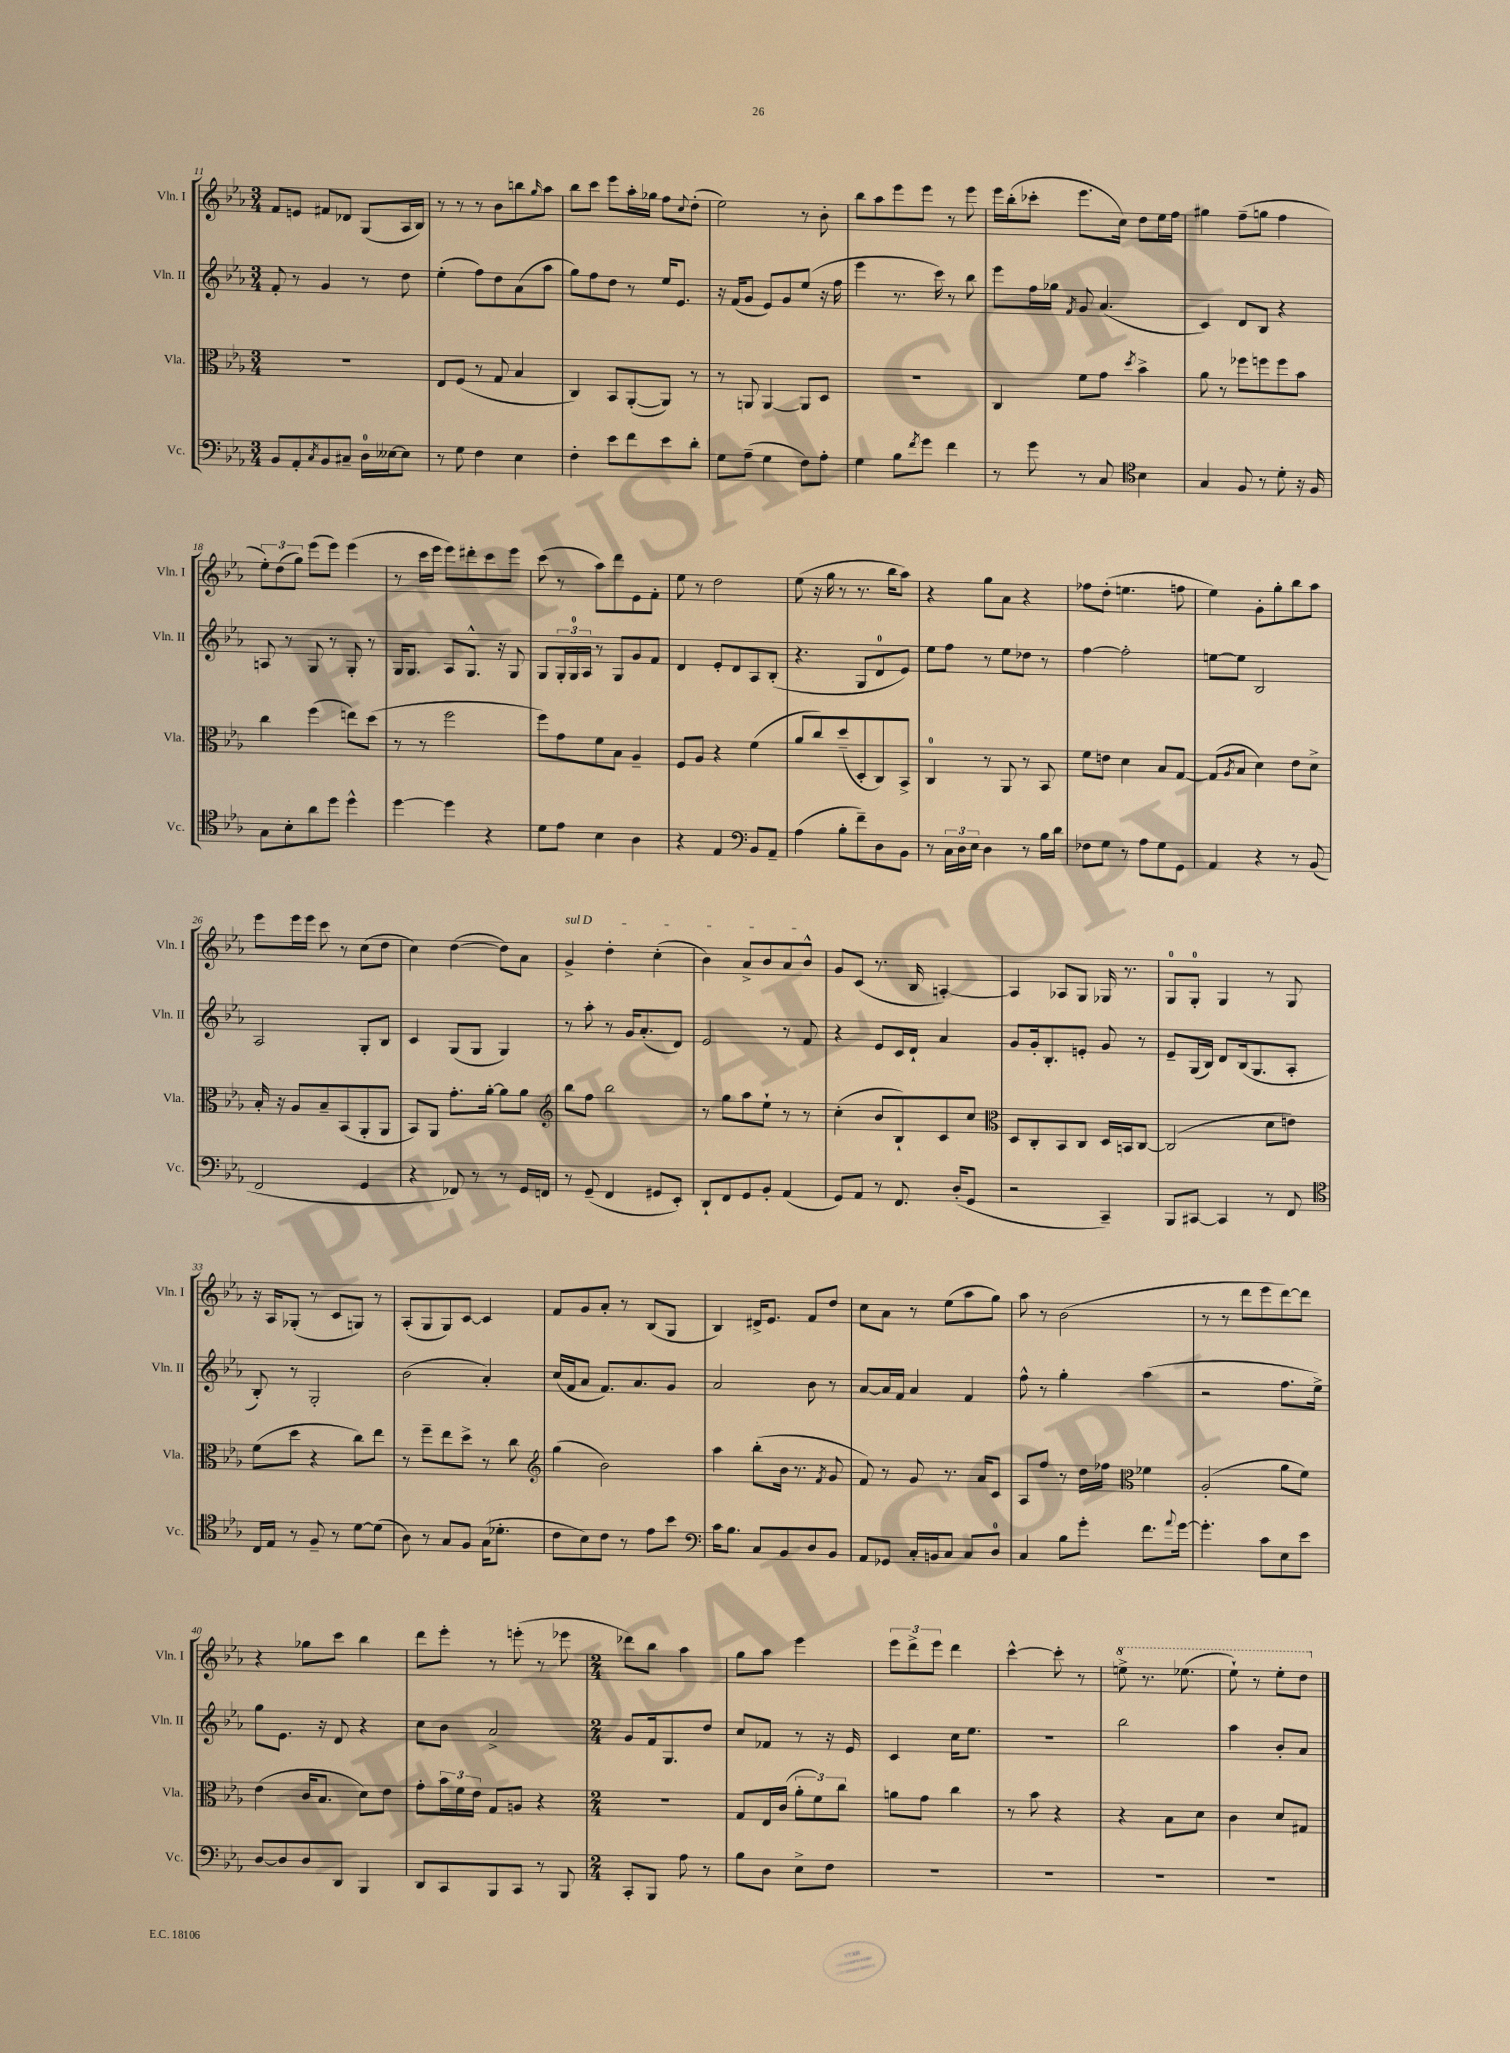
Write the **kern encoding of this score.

**kern	**kern	**kern	**kern
*staff4	*staff3	*staff2	*staff1
*clefF4	*clefC3	*clefG2	*clefG2
*k[b-e-a-]	*k[b-e-a-]	*k[b-e-a-]	*k[b-e-a-]
*M3/4	*M3/4	*M3/4	*M3/4
8BB-/L	2.r	8f'/	8f/L
8AA-'/	.	8r	8e/J
8qC/	.	.	.
8BB-/	.	4g/	8f#/L
8C#~/J	.	.	8d-/J
16D\LL	.	8r	(8G/L
[16E--\J	.	.	.
8E--\]J	.	8dd\	16A-/L
.	.	.	16B-/JJ)
=	=	=	=
8r	8E-/L	(4ee-'\	8r
8G\	(8F/J	.	8r
4F\	8r	8ff\L)	8r
.	8G/	8dd\	8b-\L
4E-\	4B-/	(8a-\	8bb\
.	.	.	16qqgg/
.	.	8aa-\J	8aa-\J
=	=	=	=
4F'\	4C/)	8gg\L)	8bb-\L
.	.	8ff\	8ccc\J
8e-\L	8BB-/L	8dd\J	8eee-\L
8f\	([8AA-'/	8r	16aa-'\L
.	.	.	16gg-\JJ
8e-\	8AA-/]J)	16ee-/LK	8ff\L
.	.	8.e-/J	.
.	.	.	8qqcc/
8d'\J	8r	.	(8dd'\J
=	=	=	=
8G\L	8r	16r	2ee-\)
.	.	(16f/LK	.
(8A-~\J	8AA/	8g/J	.
4G\	[4AA/	8e-/L)	.
.	.	8g/	.
8F\L)	8AA/]L	(8ee-/J	8r
8A-'\J	8D/J	16r	8b-'\
.	.	16ff\	.
=	=	=	=
4G\	2.r	4eee-\	8bb-\L
.	.	.	8aa-\
8B-\L	.	8.r	8eee-\
8qf/	.	.	.
8g\J	.	.	8eee-\J
.	.	16ccc\)	.
4f\	.	8r	8r
.	.	8bb-\	8eee-\
=	=	=	=
8r	4C/	8eee-\L	16eee-\LL
.	.	.	(16bb-'\J
8g\	.	16ff\L	8ccc-'\J
.	.	16gg-\JJ	.
.	.	8qf/	.
8r	8f\L	8g/	8.eee-\L
8C/	8g\J	(4.a-/	.
.	.	.	16cc\Jk)
*clefC4	*	*	*
.	8qdd/	.	.
4B-\	4b-^\	.	8dd\L
.	.	.	16ee-\L
.	.	.	16ff\JJ
=	=	=	=
4G/	8a-\	4c/)	4gg#\
.	8r	.	.
8F/	8ff-\L	8d/L	(8ff~\L
8r	8ff\	8B-/J	8gg\J
8d'\	8ff\	4r	4ff\
16r	8b-\J	.	.
16F/	.	.	.
=	=	=	=
8G\L	4cc\	8A/	12ee-'\L)
.	.	.	(12dd\
8B-'\	.	8r	.
.	.	.	12gg\J)
8a-\	(4ff\	8G/	(8eee-\L
8dd\J	.	8r	8eee-\J)
4dd^^\	8ee\L)	8G'/	(4eee-\
.	(8dd\J	8r	.
=	=	=	=
[4dd\	8r	16G/LK	8r
.	.	8.G/J	.
.	8r	.	16ccc\LL
.	.	.	16eee-\JJ
4dd\]	2ff\	8A-/L	8eee-\L)
.	.	8.G^^/J	8ddd#'\
4r	.	.	8ccc\
.	.	16r	.
.	.	8G/	8eee-\J
=	=	=	=
8d\L	8ff\L)	8G/L	(8ccc\
8e-\J	8g\	24G'/L	8r
.	.	24G/	.
.	.	24A-/JJ	.
4B-\	8f\	8r	8aa-\L)
.	8B-\J	8G/L	8ddd\
4A-\	4A-~/	8g/	8e-\
.	.	8f/J	8f'\J
=	=	=	=
4r	8F/L	4d/	8ee-\
.	8A-/J	.	8r
4E-/	4r	8e-'/L	2dd\
.	.	8d/	.
*clefF4	*	*	*
8BB-/L	(4f\	8A-/	.
8AA-~/J	.	(8B-'/J	.
=	=	=	=
(4A-\	8a-/L	4.r	(8ee-\
.	8cc/)	.	16r
.	.	.	16gg\
8B-'\L	(8dd~/	.	8r
8f~\)	8D'/	8G/L	8.r
8D\	8C/)	8d/	.
.	.	.	16bb-\LK
8BB-\J	8BB-^/J	8e-/J)	8aa-\J)
=	=	=	=
8r	4C/	8ee-\L	4r
24C\LL	.	8ff\J	.
24D\	.	.	.
24E-\JJ	.	.	.
4D\	8r	8r	8gg\L
.	8AA-/	8ee-\L	8a-\J
8r	8r	8dd-\J	4r
16B-\LL	8BB-/	8r	.
16d\JJ	.	.	.
=	=	=	=
8F-\L	8f\L	[4ff\	8ff-\L
8G\J	8e\J	.	(8dd'\J
8r	4d\	2ff'\]	4.ee\
8A-\L	.	.	.
8G\	8B-/L	.	.
8GG\J	[8G/J	.	8ff\
=	=	=	=
4AA-/	(8G/]L	[8ee\L	4ee-\)
.	8qA-/	.	.
.	8B-/J	8ee\]J	.
4r	4d\)	2B-/	8g'\L
.	.	.	8gg'\
8r	8e-\L	.	8bb-\
(8BB-/	8d^\J	.	8aa-\J
=	=	=	=
2FF/	16B-'/	2A-/	8eee-\L
.	16r	.	.
.	8A-/L	.	16eee-\L
.	.	.	16eee-\JJ
.	8B-~/	.	8ccc\
.	(8BB-/	.	8r
4GG/	8AA-'/	8G'/L	(8cc\L
.	8AA-/J	8B-/J	8dd\J
=	=	=	=
4r	8BB-/L)	4c/	4cc\)
.	8AA-/J	.	.
8FF-/)	8.g'\L	(8G/L	([4dd\
8r	.	8G/J	.
.	[16a-'\Jk	.	.
8r	8a-\]L	4G/)	8dd\]L)
16GG/LL	8a-\J	.	8a-\J
16FF/JJ	.	.	.
=	=	=	=
*	*clefG2	*	*
8r	8bb-\L	8r	4g^/
(8GG~/	8ff\J	8aa-'\	.
4FF/	2bb-\	8r	4dd'\
.	.	16g/LK	.
.	.	(8.a-'/	.
8GG#/L	.	.	(4cc'\
8EE-'/J)	.	8d/J)	.
=	=	=	=
8DD`/L	8r	2e-/	4b-\)
8FF/	8gg\L	.	.
8GG/	8aa-\	.	8a-^/L
8BB-'/J	8ee-`\J	.	8b-/
(4AA-/	8r	8r	8a-/
.	8r	8f/	8b-^^/J
=	=	=	=
8GG/L)	(4cc'\	4r	8g/L
8AA-/J	.	.	(8c/J
8r	8b-/L	8e-/L	8.r
8.FF/	8B-`/)	16c/L	.
.	.	16d`/JJ	16B-/
.	8c/	4a-/	[4A'/)
(16D'/LK	.	.	.
8GG/J	8cc/J	.	.
=	=	=	=
*	*clefC3	*	*
2r	8D/L	8g/L	4A/]
.	8C'/	16g'/k	.
.	.	8.B-'/	.
.	8BB-/	.	8A-/L
.	8C/J	8e'/J	8G/J
4CC~/)	16D/LL	8g/	16G-/
.	16BB/J	.	8.r
.	[8C/J	8r	.
=	=	=	=
8BBB-/L	(2C/]	8e-~/L	8G/L
[8CC#/J	.	(16G/L	8G'/J
.	.	16B-/JJ)	.
4CC#/]	.	8d/L	4G/
.	.	(16B-/k	.
.	.	8.G/	.
8r	8d\L	.	8r
8FF/	8e\J)	8A-'/J	8G/
=	=	=	=
*clefC4	*	*	*
16C/LL	(8f\L	8B-'/)	16r
16E-/JJ	.	.	16A-/LK
8r	8dd\J	8r	(8G-'/J
8F~/	4r	2G'/	8r
8r	.	.	8c/L
[8d\L	8cc\L)	.	8G/J)
(8d\]J	8ee-\J	.	8r
=	=	=	=
8A-\)	8r	(2b-\	(8A-'/L
8r	8ff~\L	.	8G/
8G/L	8ee-\	.	8G/)
8F/J	8dd^\J	.	[8c/J
(16G\LK	8r	4a-'/)	4c/]
8.d-'\J	.	.	.
.	8cc\	.	.
=	=	=	=
*	*clefG2	*	*
8c\L	(4gg\	(16cc/LL	8f/L
.	.	16f/J	.
8B-\)	.	8a-/J	8g/
8c\J	2b-\)	8.f/L)	8a-'/J
8r	.	.	8r
.	.	8.a-/	.
8e-\L	.	.	(8B-/L
8b-\J	.	8g/J	8G/J
=	=	=	=
*clefF4	*	*	*
16c\LK	4aa-\	2a-/	4B-/)
8.B-\J	.	.	.
8C/L	(8bb-'\L	.	16d#^/LK
.	.	.	8.e-/J
8BB-/	16b-\Jk	.	.
.	8.r	.	.
8D/	.	8b-\	8f/L
.	8qf/	.	.
8BB-/J	8g/	8r	8dd/J
=	=	=	=
8AA-/L	8f/)	[8a-/L	8cc\L
8GG-/J	8r	16a-/]L	8a-\J
.	.	16f/JJ	.
16C'/LL	8g/	4a-/	8r
16BB/J	.	.	.
8C/J	8.r	.	(8ee-\L
8C/L	.	4f/	8aa-\
.	16a-/LK	.	.
8D/J	8c/J	.	8gg\J)
=	=	=	=
4C/	8A-/L	8ff^^\	8aa-\
.	8ff/J	8r	8r
8B-\L	8r	4gg'\	(2b-\
8g'\J	16dd\LL	.	.
.	16ff-\JJ	.	.
*	*clefC3	*	*
8.f\L	4f-\	(4aa-\	.
8qqa-/	.	.	.
[16g\Jk	.	.	.
=	=	=	=
4.g'\]	(2A-'/	2r	8r
.	.	.	8r
.	.	.	8ddd\L
8c\L	.	.	8eee-\
8E-\	8a-\L	8.ff\L	[8ddd\)
8e-\J	8f\J)	.	8ddd\]J
.	.	16ee-^\Jk)	.
=	=	=	=
[8D/L	(4e-\	8gg\L	4r
8D/]	.	8.e-\J	.
8D/	16c/LK	.	8gg-\L
.	8.B-/J	16r	.
8DD/J	.	8d/	8ccc\J
4BBB-/	8d\L)	4r	4bb-\
.	8e-\J	.	.
=	=	=	=
8DD/L	8g'\L	8cc\L	8ddd\L
8CC/	24b-\L	8b-\J	8eee-'\J
.	24f\	.	.
.	24e-\JJ	.	.
8BBB-/	8G/L	2a-^/	8r
8CC/J	8A/J	.	(8eee'\
8r	4r	.	8r
8BBB-/	.	.	8eee-\
=	=	=	=
*M2/4	*M2/4	*M2/4	*M2/4
8CC'/L	2r	8g/L	8ddd-\L)
8BBB-/J	.	16f/k	8bb-\J
.	.	8.G/	.
8A-\	.	.	4aa-\
8r	.	8dd/J	.
=	=	=	=
8B-\L	8G/L	8cc/L	8gg\L
8D\J	16E-/L	8f-/J	8aa-\J
.	(16c/JJ	.	.
8E-^\L	12a-'\L	8r	4eee-\
.	12f\)	.	.
8F\J	.	16r	.
.	12cc\J	.	.
.	.	16e-/	.
=	=	=	=
2r	8a\L	4c/	12eee-\L
.	.	.	12ddd^\
.	8g\J	.	.
.	.	.	12eee-\J
.	4cc\	16cc\LK	4ddd\
.	.	8.ee-\J	.
=	=	=	=
2r	8r	2r	[4ccc^^\
.	8b-\	.	.
.	4r	.	8ccc'\]
.	.	.	8r
=	=	=	=
2r	4r	2bb-\	8eee^\
.	.	.	8.r
.	8B-\L	.	.
.	.	.	(8.eee-\
.	8d\J	.	.
=	=	=	=
2r	4c\	4aa-\	8eee-`\)
.	.	.	8r
.	8d/L	8b-'/L	8eee-'\L
.	8G#/J	8a-/J	8ddd\J
==	==	==	==
*-	*-	*-	*-
